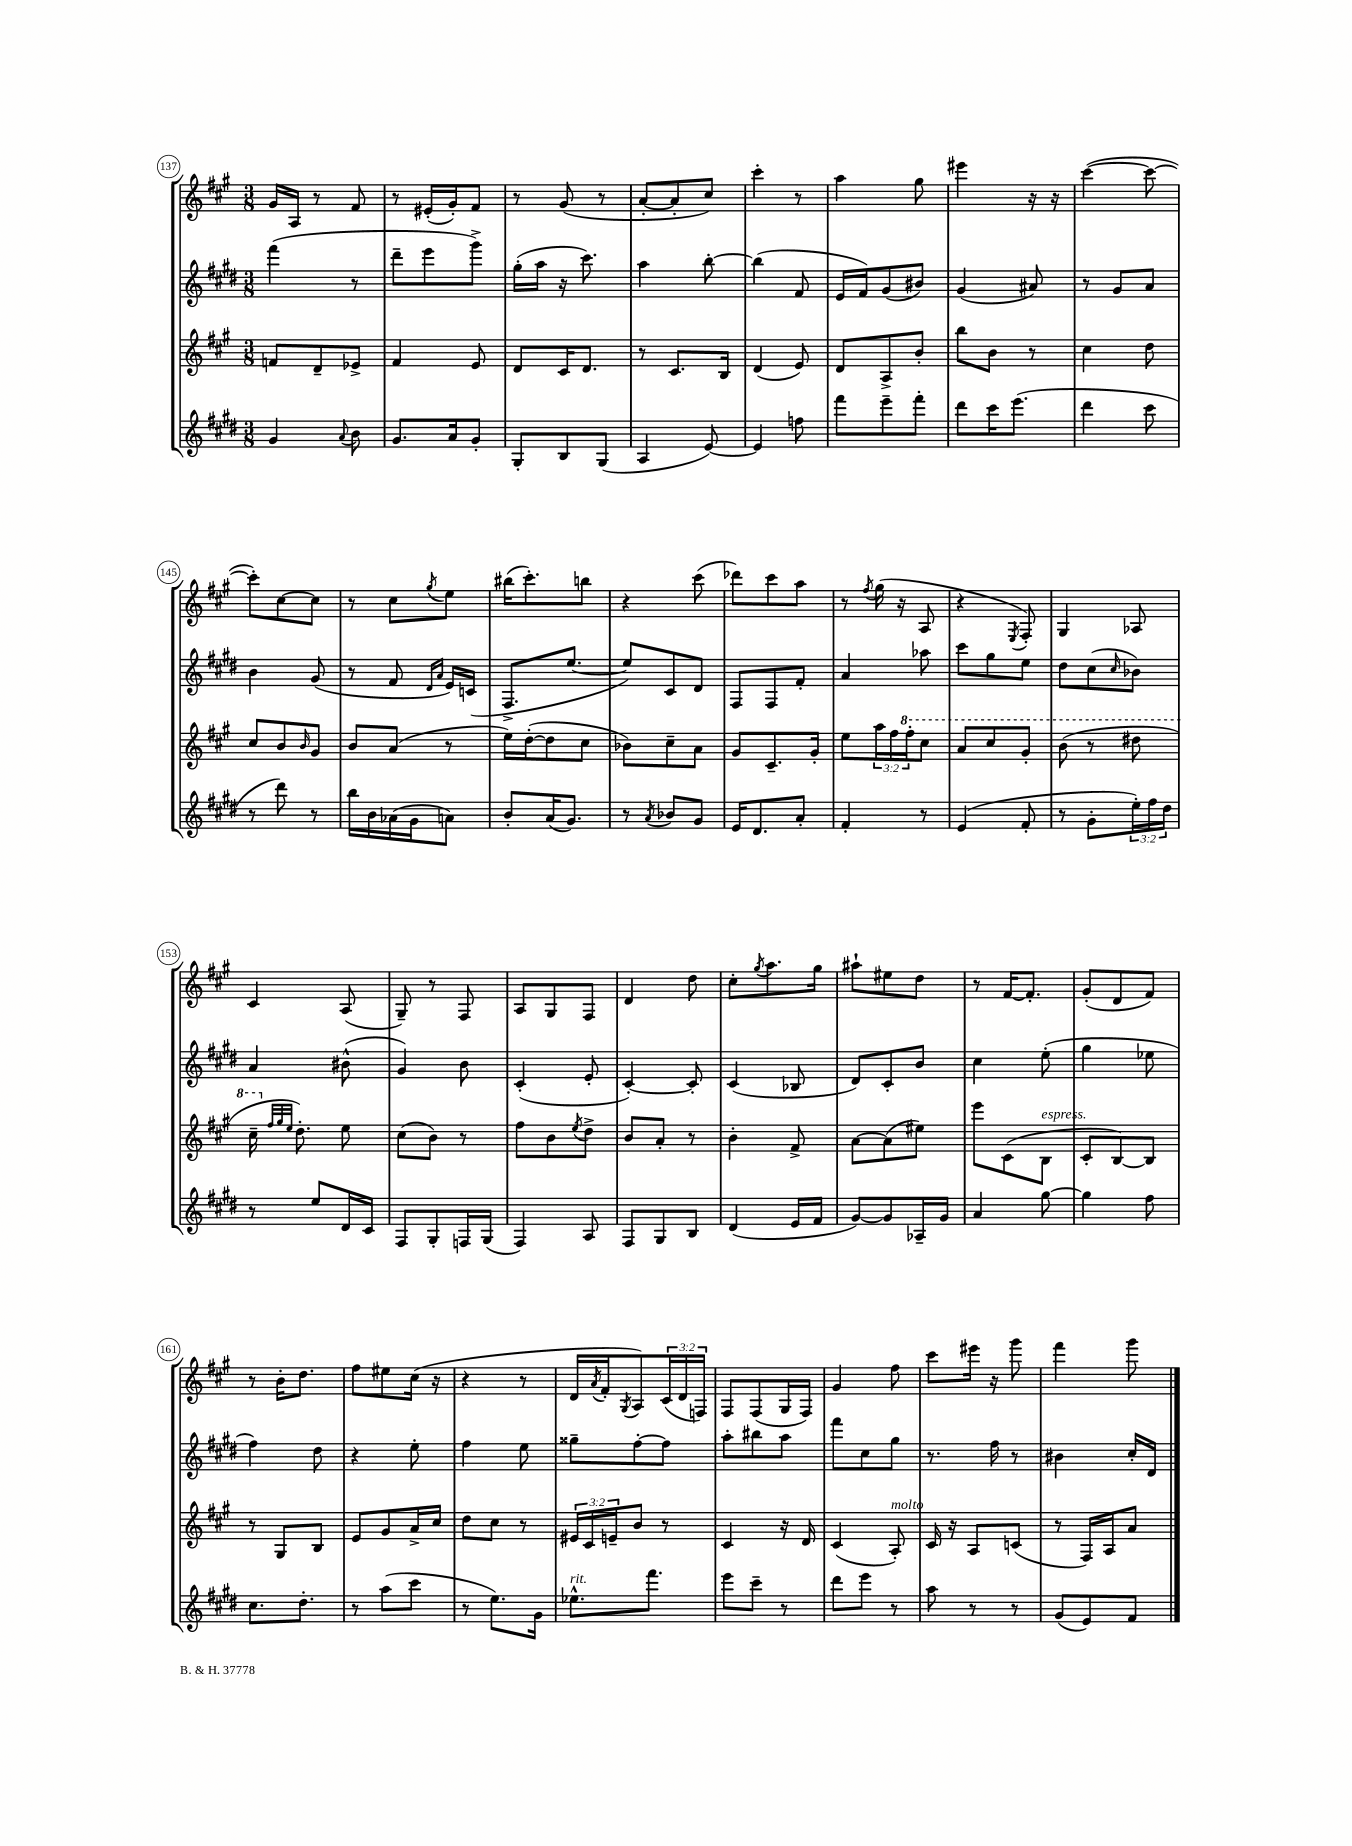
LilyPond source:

<<
\new StaffGroup <<
\new Staff = "s0" {
    \clef treble \key a \major \numericTimeSignature \time 3/8 \override Staff.TupletNumber.text = #tuplet-number::calc-fraction-text
    gis'16 a16 r8 fis'8 |
    r8 eis'16-.( gis'16-.) fis'8 |
    r8 gis'8( r8 |
    a'8~-. a'8-. cis''8) |
    cis'''4-. r8 |
    a''4 gis''8 |
    eis'''4 r16 r16 |
    cis'''4~( cis'''8~ |
    cis'''8-.) cis''8~ cis''8 |
    r8 cis''8 \acciaccatura { gis''8 } e''8 |
    bis''16( cis'''8.-.) b''8 |
    r4 cis'''8( |
    des'''8) cis'''8 a''8 |
    r8 \acciaccatura { fis''8 } gis''16( r16 a8 |
    r4 \acciaccatura { e8 } fis8-.) |
    gis4 aes8 |
    cis'4 a8( |
    gis8--) r8 fis8 |
    a8 gis8 fis8 |
    d'4 d''8 |
    cis''8-. \acciaccatura { gis''8 } a''8. gis''16 |
    ais''8-! eis''8 d''8 |
    r8 fis'16~ fis'8.-. |
    gis'8-.( d'8 fis'8) |
    r8 b'16-. d''8. |
    fis''8 eis''8 cis''16( r16 |
    r4 r8 |
    d'16 \acciaccatura { a'8 } fis'16-. \acciaccatura { gis8 } a8) \tuplet 3/2 { cis'16( d'16 f16) } |
    fis8 fis8( gis16 fis16) |
    gis'4 fis''8 |
    cis'''8 eis'''16 r16 gis'''8 |
    fis'''4 gis'''8 \bar "|." |
}
\new Staff = "s1" {
    \clef treble \key e \major \numericTimeSignature \time 3/8
    fis'''4( r8 |
    dis'''8-- e'''8 gis'''8->) |
    gis''16-.( a''16 r16 cis'''8.) |
    a''4 b''8~-. |
    b''4( fis'8 |
    e'16 fis'16) gis'8( bis'8) |
    gis'4( ais'8) |
    r8 gis'8 a'8 |
    b'4 gis'8( |
    r8 fis'8 \grace { dis'16 a'16 } e'16) c'16( |
    fis8.-> e''8.~ |
    e''8) cis'8 dis'8 |
    fis8 fis8 fis'8-. |
    a'4 aes''8 |
    cis'''8 gis''8 e''8 |
    dis''8 cis''8( \grace { cis''16 } bes'8) |
    a'4 bis'8-^( |
    gis'4) b'8 |
    cis'4-.( e'8-. |
    cis'4~-.) cis'8-. |
    cis'4( bes8 |
    dis'8) cis'8-. b'8 |
    cis''4 e''8-.( |
    gis''4 ees''8 |
    fis''4) dis''8 |
    r4 e''8-. |
    fis''4 e''8 |
    gisis''8-- fis''8~-. fis''8 |
    a''8-. bis''8 a''8 |
    fis'''8 cis''8 gis''8 |
    r8. fis''16 r8 |
    bis'4 cis''16-. dis'16 \bar "|." |
}
\new Staff = "s2" {
    \clef treble \key a \major \numericTimeSignature \time 3/8 \override Staff.TupletNumber.text = #tuplet-number::calc-fraction-text
    f'8 d'8-- ees'8-> |
    fis'4 e'8 |
    d'8 cis'16 d'8. |
    r8 cis'8. b16 |
    d'4( e'8) |
    d'8 a8-> b'8-. |
    b''8 b'8 r8 |
    cis''4 d''8 |
    cis''8 b'8 \grace { b'16 } gis'8 |
    b'8 a'8( r8 |
    e''16) d''16~-.( d''8 cis''8 |
    bes'8) cis''8-- a'8 |
    gis'8 cis'8.-- gis'16-. |
    e''8 \tuplet 3/2 { a''16 fis''16 \ottava #1 fis'''16-. } cis'''8 |
    a''8 cis'''8 gis''8-. |
    b''8( r8 dis'''8 |
    cis'''16-- \ottava #0 \grace { fis''32 gis''32 e''32 } d''8.-.) e''8 |
    cis''8( b'8) r8 |
    fis''8 b'8 \acciaccatura { e''8 } d''8-> |
    b'8 a'8-. r8 |
    b'4-. fis'8-> |
    a'8~ a'8( eis''8) |
    e'''8 cis'8( b8^\markup { \italic "espress." } |
    cis'8-. b8~) b8 |
    r8 gis8 b8 |
    e'8 gis'8 a'16-> cis''16 |
    d''8 cis''8 r8 |
    \tuplet 3/2 { eis'16 cis'16 e'16-- } b'8 r8 |
    cis'4 r16 d'16 |
    cis'4( a8-.^\markup { \italic "molto" }) |
    cis'16 r16 a8 c'8( |
    r8 fis16) a16 a'8 \bar "|." |
}
\new Staff = "s3" {
    \clef treble \key e \major \numericTimeSignature \time 3/8 \override Staff.TupletNumber.text = #tuplet-number::calc-fraction-text
    gis'4 \appoggiatura { a'8 } b'8 |
    gis'8. a'16 gis'8-. |
    gis8-. b8 gis8( |
    a4 e'8~) |
    e'4 f''8 |
    fis'''8 e'''8-- fis'''8-. |
    dis'''8 cis'''16 e'''8.( |
    dis'''4 cis'''8 |
    r8 dis'''8) r8 |
    b''16 b'16 aes'16( gis'16 a'8) |
    b'8-. a'16( gis'8.) |
    r8 \acciaccatura { a'8 } bes'8 gis'8 |
    e'16 dis'8. a'8-. |
    fis'4-. r8 |
    e'4( fis'8-. |
    r8 gis'8-. \tuplet 3/2 { e''16-.) fis''16 dis''16 } |
    r8 e''8 dis'16 cis'16 |
    fis8 gis8-. f16 gis16( |
    fis4) a8 |
    fis8 gis8 b8 |
    dis'4( e'16 fis'16 |
    gis'8~) gis'8 aes16-- gis'16 |
    a'4 gis''8~ |
    gis''4 fis''8 |
    cis''8. dis''8.-. |
    r8 a''8( cis'''8 |
    r8 e''8.) gis'16 |
    ees''8.-^^\markup { \italic "rit." } fis'''8. |
    e'''8 cis'''8-- r8 |
    dis'''8 e'''8 r8 |
    a''8 r8 r8 |
    gis'8( e'8) fis'8 \bar "|." |
}
>>
>>
\layout { \context { \Score currentBarNumber = #137 \override BarNumber.stencil = #(make-stencil-circler 0.1 0.3 ly:text-interface::print) } }
